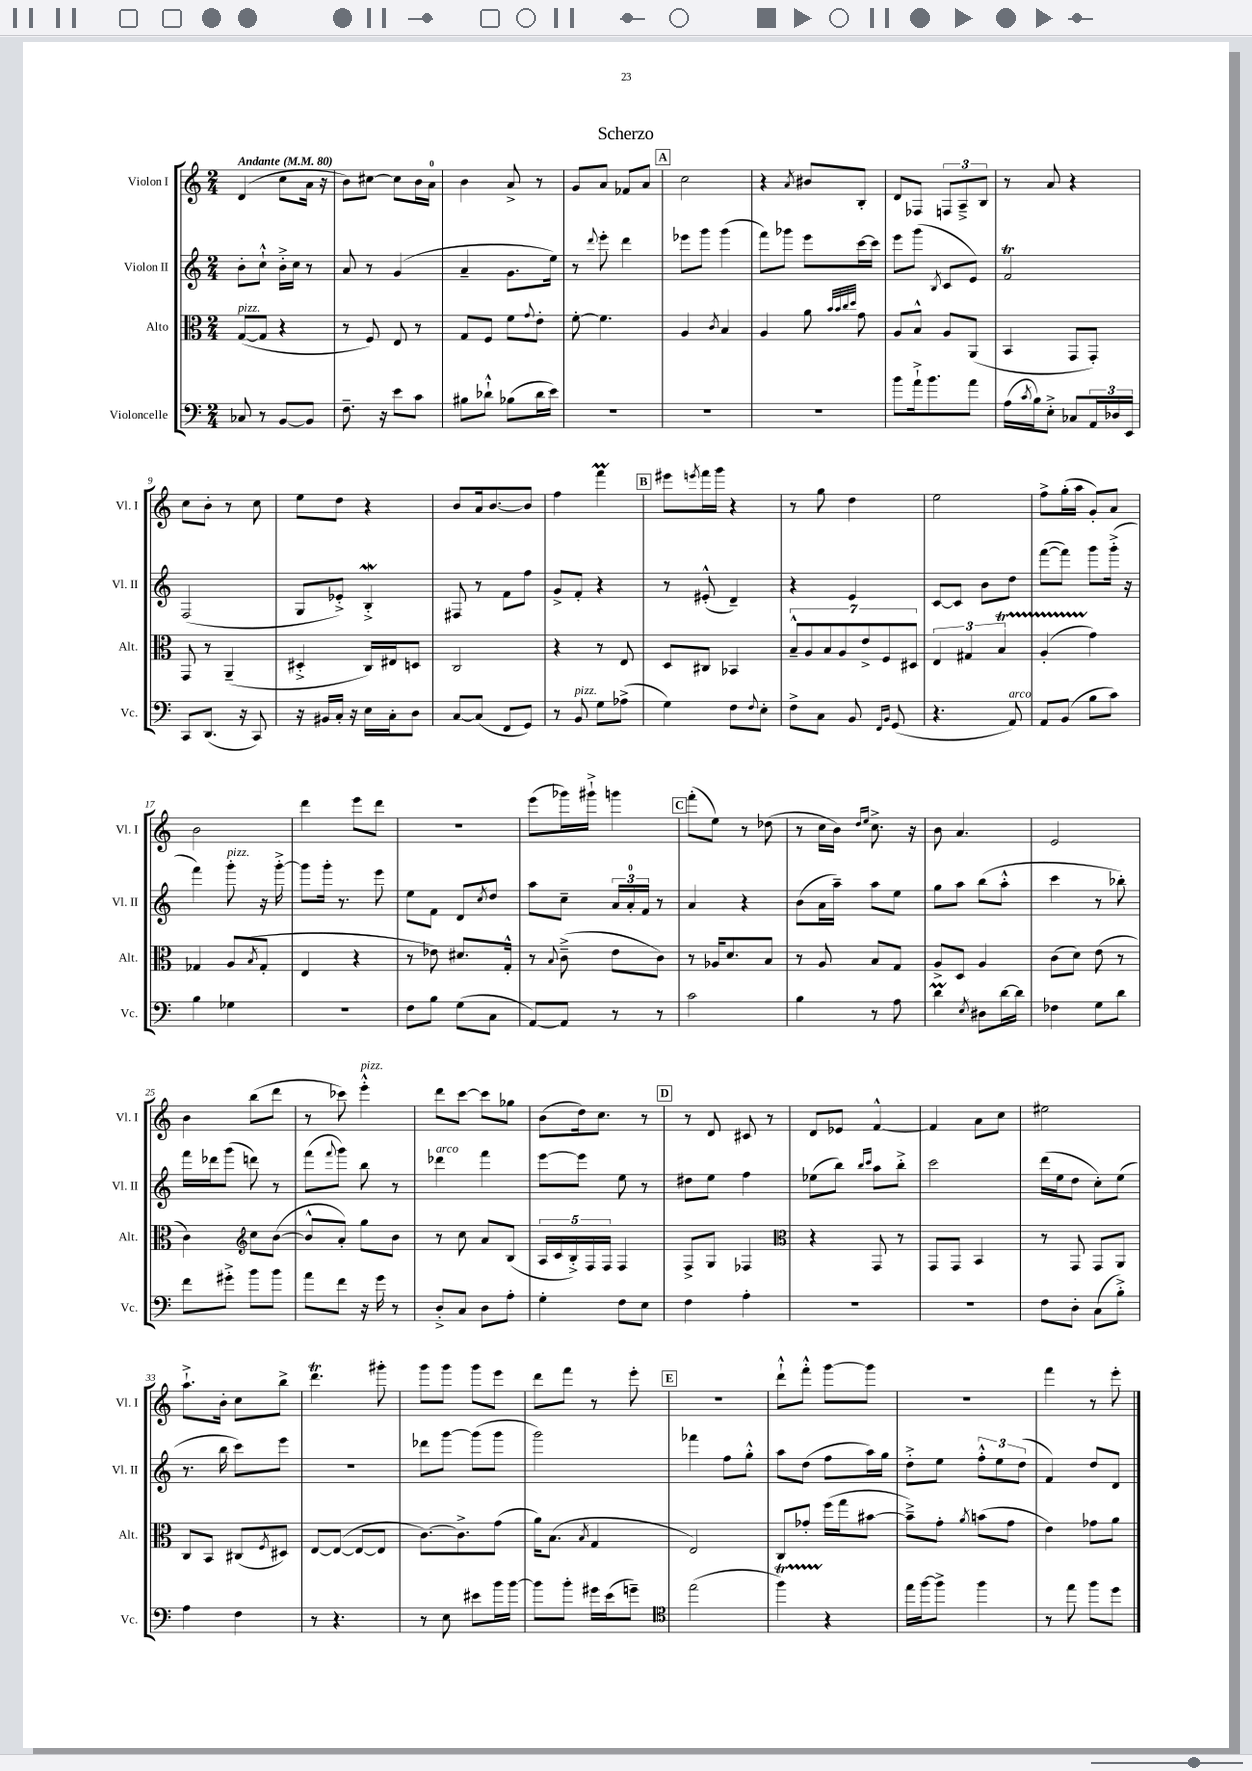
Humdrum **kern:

**kern	**kern	**kern	**kern
*part4	*part3	*part2	*part1
*staff4	*staff3	*staff2	*staff1
*I"Violoncelle	*I"Alto	*I"Violon II	*I"Violon I
*I'Vc.	*I'Alt.	*I'Vl. II	*I'Vl. I
*clefF4	*clefC3	*clefG2	*clefG2
*k[]	*k[]	*k[]	*k[]
*M2/4	*M2/4	*M2/4	*M2/4
*MM80	*MM80	*MM80	*MM80
=1	=1	=1	=1
!	!	!	!LO:TX:a:B:t=Andante
!	!LO:TX:a:i:t=pizz.	!	!
8C-X/	([8G/L	8b'\L	(4d/
8r	8G/J]	8cc`^^\J	.
[8BB/L	4r	16b'^\LL	8cc\L
.	.	16cc\JJ	.
8BB/J]	.	8r	16a\Jk
.	.	.	16r
=2	=2	=2	=2
8.F~\	8r	8a/	8b\L)
.	8F/)	8r	[8cc#X\J
16r	.	.	.
8e\L	8E/	(4g/	8cc#\L]
8c\J	8r	.	16b\L
.	.	.	16a\JJ
=3	=3	=3	=3
8B#X\L	8G/L	4a~/	4b\
8d-X`^^\J	8F/J	.	.
(8B-X\L	8f\L	8.g\L	8a^/
.	8qqg/	.	.
16d-\L	8e'\J	.	8r
16e\JJ)	.	16ee\Jk)	.
=4	=4	=4	=4
2r	[8f'\	8r	8g/L
.	.	8qqddd/	.
.	4.f\]	8eee'\	8a/J
.	.	4ddd\	8f-X/L
.	.	.	8a/J
!!LO:REH:place=s1:t=A
=5	=5	=5	=5
2r	4A/	8eee-X\L	2cc\
.	.	8ggg\J	.
.	8qc/	.	.
.	4B/	(4ggg\	.
=6	=6	=6	=6
2r	4A/	8fff\L)	4r
.	.	8ggg-X\J	.
.	.	.	8qa/
.	8a\	8eee\L	8b#X/L
.	32qqb/LLL	.	.
.	32qqb/	.	.
.	32qqcc/	.	.
.	32qqdd/JJJ	.	.
.	8g\	[16ccc\L	8B'/J
.	.	16ccc\JJ]	.
=7	=7	=7	=7
8b\L	8A/L	8eee\L	8d/L
16a`^\k	8B^^/J	(8ggg\J	8F-X/J
8.b\	.	.	.
.	.	8qB/	.
.	8A/L	8c/L	12Fn/L
.	.	.	12A~^/
8a\J	(8AA/J	8e/J)	.
.	.	.	12B/J
=8	=8	=8	=8
(16A\LL	4BB/	2fT/	8r
8qc/	.	.	.
16B\J)	.	.	.
8E'^\J	.	.	8a/
8C-X/L	8GG/L	.	4r
24AA/L	8GG'/J)	.	.
24D-X/	.	.	.
24EE/JJ	.	.	.
!!LO:LB:g=z
=9	=9	=9	=9
8CC/L	8GG/	(2F/	8cc\L
(8.DD/J	8r	.	8b'\J
.	(4AA~/	.	8r
16r	.	.	.
8CC/)	.	.	8cc\
=10	=10	=10	=10
16r	4D#X'^/	8G/L	8ee\L
16BB#X/LL	.	.	.
16C'/JJ	.	8e-X'^/J)	8dd\J
16r	.	.	.
16E\LL	16C/LL)	4BW'^/	4r
16C'\J	16E#X/J	.	.
8D\J	8Dn/J	.	.
=11	=11	=11	=11
[8C/L	2C/	8F#X/	8b/L
(8C/J]	.	8r	16a/k
.	.	.	[8.b/
8FF/L	.	8f\L	.
8GG/J)	.	8ff\J	8b/J]
=12	=12	=12	=12
8r	4r	8g^/L	4ff\
!LO:TX:a:i:t=pizz.	!	!	!
8BB/	.	8f'/J	.
8G\L	8r	4r	4fffM\
(8A-X^\J	8E/	.	.
!!LO:REH:place=s1:t=B
=13	=13	=13	=13
4G\)	8D/L	8r	8eee#X\L
.	.	.	8qeeen/
.	8C#X/J	(8e#X'^^/	16fff\L
.	.	.	16ggg\JJ
8F\L	4BB-X/	4d~/)	4r
8qqF/	.	.	.
8E'\J	.	.	.
=14	=14	=14	=14
8F^\L	14B~^^/L	4r	8r
.	14A/	.	.
8C\J	.	.	8gg\
.	14B/	.	.
.	14A/	.	.
8BB/	.	4e/	4dd\
.	14e^/	.	.
.	14F/	.	.
16qqFF/LL	.	.	.
16qqBB/JJ	.	.	.
(8GG/	.	.	.
.	14D#X/J	.	.
=15	=15	=15	=15
4.r	6E/	[8c/L	2ee\
.	.	8c/J]	.
.	6G#X/	.	.
.	.	8b\L	.
.	6Bt/	.	.
!LO:TX:a:i:t=arco	!	!	!
8AA/)	.	8dd\J	.
=16	=16	=16	=16
8AA/L	(4ATTT'/	([8fff\L	8ff^\L
(8BB/J	.	8fff\J])	(16gg'\L
.	.	.	16aa\JJ
8B\L	4g\)	8ggg\L	8g'/L)
8c\J)	.	(16ggg'^\Jk	8a/J
.	.	16r	.
!!LO:LB:g=z
=17	=17	=17	=17
4B\	4G-X/	4fff\)	2b\
!	!	!LO:TX:a:i:t=pizz.	!
4G-X\	(8A/L	8ggg'\	.
.	8qB/	.	.
.	8G-'/J	16r	.
.	.	[16ggg'^\	.
=18	=18	=18	=18
2r	4E/	8ggg\L]	4ddd\
.	.	16ggg'\Jk	.
.	.	8.r	.
.	4r	.	8eee\L
.	.	8eee\	8ddd\J
=19	=19	=19	=19
8F\L	8r	8ee\L	2r
8B\J	8e-X\)	8f\J	.
(8G\L	8.d#X/L	8d/L	.
.	.	8qcc/	.
8C\J	.	8dd/J	.
.	16G'^^/Jk	.	.
=20	=20	=20	=20
[8AA/L)	8r	8aa\L	(8eee\L
.	8qqB/	.	.
8AA/J]	(8c~^\	8cc~\J	16ggg-X\L)
.	.	.	16ggg#X`^\JJ
8r	8e\L	24a/LL	4gggn\
.	.	24a'/	.
.	.	24f/JJ	.
8r	8c\J)	8r	.
!!LO:REH:place=s1:t=C
=21	=21	=21	=21
2c\	8r	4a/	(8fff'\L
.	16A-X/KL	.	8ee\J)
.	8.d/	.	.
.	.	4r	8r
.	8B/J	.	(8dd-X\
=22	=22	=22	=22
4B\	8r	(8b\L	8r
.	8A/	16a\L	16cc\LL
.	.	16aa~\JJ)	16b\JJ)
.	.	.	16qqdd/LL
.	.	.	16qqee/JJ
8r	8B/L	8aa\L	8.cc^\
8A\	8G/J	8ee\J	.
.	.	.	16r
=23	=23	=23	=23
4dM\	8A^/L	8gg\L	8b\
.	8D/J	8aa\J	4.a/
8qE/	.	.	.
8D#X\L	4A/	(8bb\L	.
[16d\L	.	8aa'^^\J	.
16d\JJ]	.	.	.
=24	=24	=24	=24
4F-X\	(8c\L	4ccc\	2e/
.	8d\J)	.	.
8G\L	(8e\	8r	.
8d\J	8r	8bb-X'\)	.
!!LO:LB:g=z
=25	=25	=25	=25
8f\L	4c\)	16fff\LL	4b\
.	.	16ddd-X\J	.
8g#X'^\J	.	(8ggg\J	.
*	*clefG2	*	*
8b\L	8cc\L	8dddn\)	(8bb\L
8b\J	([8b\J	8r	8ddd\J
=26	=26	=26	=26
8a\L	8b^^/L]	(8fff\L	8r
.	.	8qqfff/	.
8f\J	8a'/J)	8ggg\J)	8ccc-X\)
!	!	!	!LO:TX:a:i:t=pizz.
16r	8gg\L	8bb\	4eee'^^\
16g\	.	.	.
8r	8b\J	8r	.
=27	=27	=27	=27
!	!	!LO:TX:a:i:t=arco	!
8D'^/L	8r	4ddd-X\	8ddd\L
8C/J	8cc\	.	[8ccc\J
8D\L	8a/L	4fff\	8ccc\L]
8A'\J	(8B/J	.	8gg-X\J
=28	=28	=28	=28
4G'\	20A/LL	[8eee\L	(8b\L
.	20c/	.	.
.	20B'^/)	.	.
.	.	8eee\J]	16dd\k)
.	20F/	.	.
.	.	.	8.cc\J
.	20F/JJ	.	.
8F\L	4F/	8ee\	.
8E\J	.	8r	8r
!!LO:REH:place=s1:t=D
=29	=29	=29	=29
4F\	8F^/L	8dd#X\L	8r
.	8G/J	8ee\J	8d/
4A'\	4F-X/	4ff\	8c#X/
.	.	.	8r
=30	=30	=30	=30
*	*clefC3	*	*
2r	4r	(8ee-X\L	8d/L
.	.	8bb\J)	8e-X/J
.	.	16qqbb/LL	.
.	.	16qqccc/JJ	.
.	8GG/	8aa\L	[4f^^/
.	8r	8bb'^\J	.
=31	=31	=31	=31
2r	8GG/L	2ccc\	4f/]
.	8GG/J	.	.
.	4BB/	.	8a\L
.	.	.	8cc\J
=32	=32	=32	=32
8F\L	8r	(16ddd\LL	2ee#X\
.	.	16ee\J	.
8D'\J	8GG/	8dd\J	.
(8C\L	8GG/L	8cc'\L)	.
8B'^\J)	8AA/J	(8ee\J	.
!!LO:LB:g=z
=33	=33	=33	=33
4A\	8C/L	8.r	8.aa`^\L
.	8BB/J	.	.
.	.	16bb\	16b'\Jk
4F\	(8C#X/L	8ccc\L)	8cc\L
.	8qF/	.	.
.	8D#X/J)	8eee\J	8bb^\J
=34	=34	=34	=34
8r	[8E/L	2r	4.dddT\
4.r	(8E/J_	.	.
.	8E/L_	.	.
.	8E/J]	.	8ggg#X'\
=35	=35	=35	=35
8r	[8.c\L)	8ddd-X\L	8ggg\L
8E\	.	[8ggg\J	8ggg\J
.	8.c^\]	.	.
8e#X\L	.	(8ggg\L]	8ggg\L
16b\L	(8g\J	8ggg\J	8eee\J
[16b\JJ	.	.	.
=36	=36	=36	=36
8b\L]	16a\KL)	2ggg\)	8ddd\L
.	(8.B\J	.	.
8b'\J	.	.	8fff\J
.	8qB/	.	.
16g#X\LL	4G/	.	8r
(16e\J	.	.	.
8gn~\J)	.	.	8eee'\
!!LO:REH:place=s1:t=E
=37	=37	=37	=37
*clefC4	*	*	*
(2ee\	2E/)	4fff-X\	2r
.	.	8ff\L	.
.	.	8gg'^^\J	.
=38	=38	=38	=38
4ffT\)	8C/L	8aa\L	8ddd`^^\L
.	8g-X'/J	(8dd\J	8fff'^^\J
4r	(16ff\LL	8ff\L	[8ggg\L
.	16gg\J	.	.
.	[8b#X\J	16aa\L)	8ggg\J]
.	.	16gg\JJ	.
=39	=39	=39	=39
16ee\LL	8b#~^\L])	8dd'^\L	2r
[16ff\J	.	.	.
8ff^\J]	8g'\J	8ee\J	.
.	8qa/	.	.
4ff\	(8bn\L	12ff'^^\L	.
.	.	12ee\	.
.	8g\J	.	.
.	.	(12dd\J	.
=40	=40	=40	=40
8r	4e\)	4f/)	4fff\
8ee\	.	.	.
8ff\L	8g-X\L	8dd/L	8r
8dd\J	8a\J	8d/J	8eee'\
==	==	==	==
*-	*-	*-	*-
